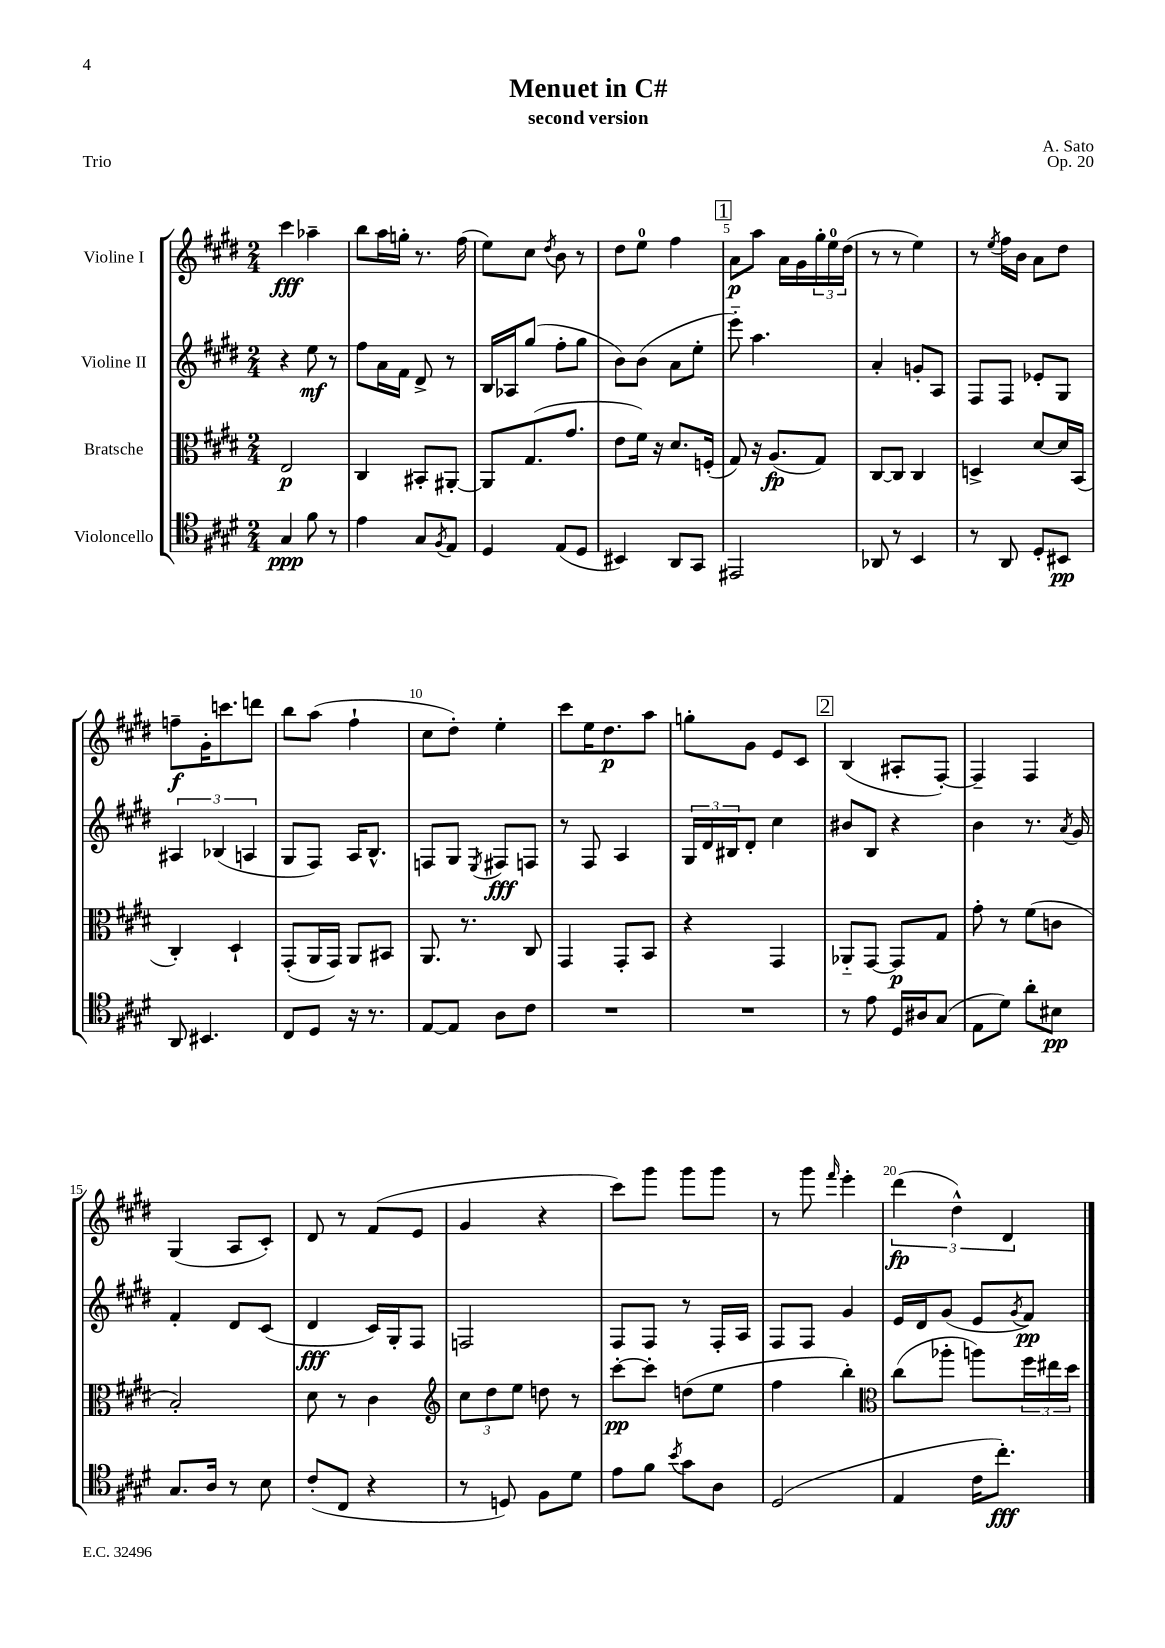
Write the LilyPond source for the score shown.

\header { title = "Menuet in C#" composer = "A. Sato" subtitle = "second version" opus = "Op. 20" piece = "Trio" }
<<
\new StaffGroup <<
\new Staff = "s0" \with { instrumentName = "Violine I" } {
    \clef treble \key e \major \numericTimeSignature \time 2/4
    cis'''4\fff aes''4-- |
    b''8 a''16 g''16-. r8. fis''16( |
    e''8) cis''8 \acciaccatura { dis''8 } b'8 r8 |
    dis''8 e''8-0 fis''4 |
    \mark \markup { \box "1" } a'8\p a''8 a'16 gis'16 \tuplet 3/2 { gis''16-. e''16-0 dis''16( } |
    r8 r8 e''4) |
    r8 \acciaccatura { e''8 } fis''16 b'16 a'8 dis''8 |
    f''8--\f gis'16-. c'''8. d'''8 |
    b''8 a''8( fis''4-! |
    cis''8 dis''8-.) e''4-. |
    cis'''8 e''16 dis''8.\p a''8 |
    g''8-. gis'8 e'8 cis'8 |
    \mark \markup { \box "2" } b4( ais8-. fis8~-.) |
    fis4-- fis4 |
    gis4( a8 cis'8-.) |
    dis'8 r8 fis'8( e'8 |
    gis'4 r4 |
    cis'''8) gis'''8 gis'''8 gis'''8 |
    r8 gis'''8 \grace { fis'''16 } e'''4-. |
    \tuplet 3/2 { dis'''4\fp( dis''4-^) dis'4 } \bar "|." |
}
\new Staff = "s1" \with { instrumentName = "Violine II" } {
    \clef treble \key e \major \numericTimeSignature \time 2/4
    r4 e''8\mf r8 |
    fis''8 a'16 fis'16 dis'8-> r8 |
    b16 aes16 gis''8( fis''8-. gis''8 |
    b'8) b'8( a'8 e''8-. |
    \mark \markup { \box "1" } e'''8-_) a''4. |
    a'4-. g'8-. a8 |
    fis8 fis8 ees'8-. gis8 |
    \tuplet 3/2 { ais4 bes4( a4 } |
    gis8 fis8) a16 b8.-^ |
    f8 gis8 \acciaccatura { e8 } fis8\fff f8 |
    r8 fis8 a4 |
    \tuplet 3/2 { gis16 dis'16 bis16 } dis'8-. cis''4 |
    \mark \markup { \box "2" } bis'8 b8 r4 |
    b'4 r8. \acciaccatura { a'8 } gis'16 |
    fis'4-. dis'8 cis'8( |
    dis'4\fff cis'16) gis16-. fis8 |
    f2 |
    fis8 fis8 r8 fis16-. a16 |
    fis8 fis8 gis'4 |
    e'16 dis'16 gis'8( e'8 \acciaccatura { gis'8 } fis'8\pp) \bar "|." |
}
\new Staff = "s2" \with { instrumentName = "Bratsche" } {
    \clef alto \key e \major \numericTimeSignature \time 2/4
    e2\p |
    cis4 bis,8-. ais,8~-. |
    ais,8 gis8.( gis'8. |
    e'8 fis'16) r16 dis'8. f16-.( |
    \mark \markup { \box "1" } gis8) r16 a8.\fp( gis8) |
    cis8~ cis8 cis4 |
    d4-> dis'8~ dis'16 b,16( |
    cis4-.) dis4-! |
    gis,8-.( a,16 gis,16) a,8 bis,8 |
    a,8. r8. cis8 |
    gis,4 gis,8-. b,8 |
    r4 gis,4 |
    \mark \markup { \box "2" } aes,8-_ gis,8~ gis,8\p gis8 |
    gis'8-. r8 fis'8( c'8 |
    b2-.) |
    dis'8 r8 cis'4 |
    \clef treble \tuplet 3/2 { cis''8 dis''8 e''8 } d''8 r8 |
    cis'''8~-.\pp cis'''8-. d''8( e''8 |
    fis''4 b''4-.) |
    \clef alto cis''8( aes''8-. a''8) \tuplet 3/2 { fis''16 eis''16 dis''16 } \bar "|." |
}
\new Staff = "s3" \with { instrumentName = "Violoncello" } {
    \clef tenor \key e \major \numericTimeSignature \time 2/4
    gis4\ppp fis'8 r8 |
    e'4 gis8 \acciaccatura { fis8 } e8 |
    dis4 e8( dis8 |
    bis,4) a,8 gis,8 |
    \mark \markup { \box "1" } eis,2 |
    aes,8 r8 b,4 |
    r8 a,8 dis8-. bis,8\pp |
    a,8 bis,4. |
    cis8 dis8 r16 r8. |
    e8~ e8 a8 cis'8 |
    R2 |
    R2 |
    \mark \markup { \box "2" } r8 e'8 dis16 ais16 gis8( |
    e8 dis'8) a'8-. bis8\pp |
    gis8. a16 r8 b8 |
    cis'8-.( cis8 r4 |
    r8 d8) fis8 dis'8 |
    e'8 fis'8 \acciaccatura { b'8 } gis'8 a8 |
    dis2( |
    e4 cis'16 cis''8.-.\fff) \bar "|." |
}
>>
>>
\layout { \context { \Score \override BarNumber.break-visibility = ##(#f #t #t) barNumberVisibility = #(every-nth-bar-number-visible 5) } }
